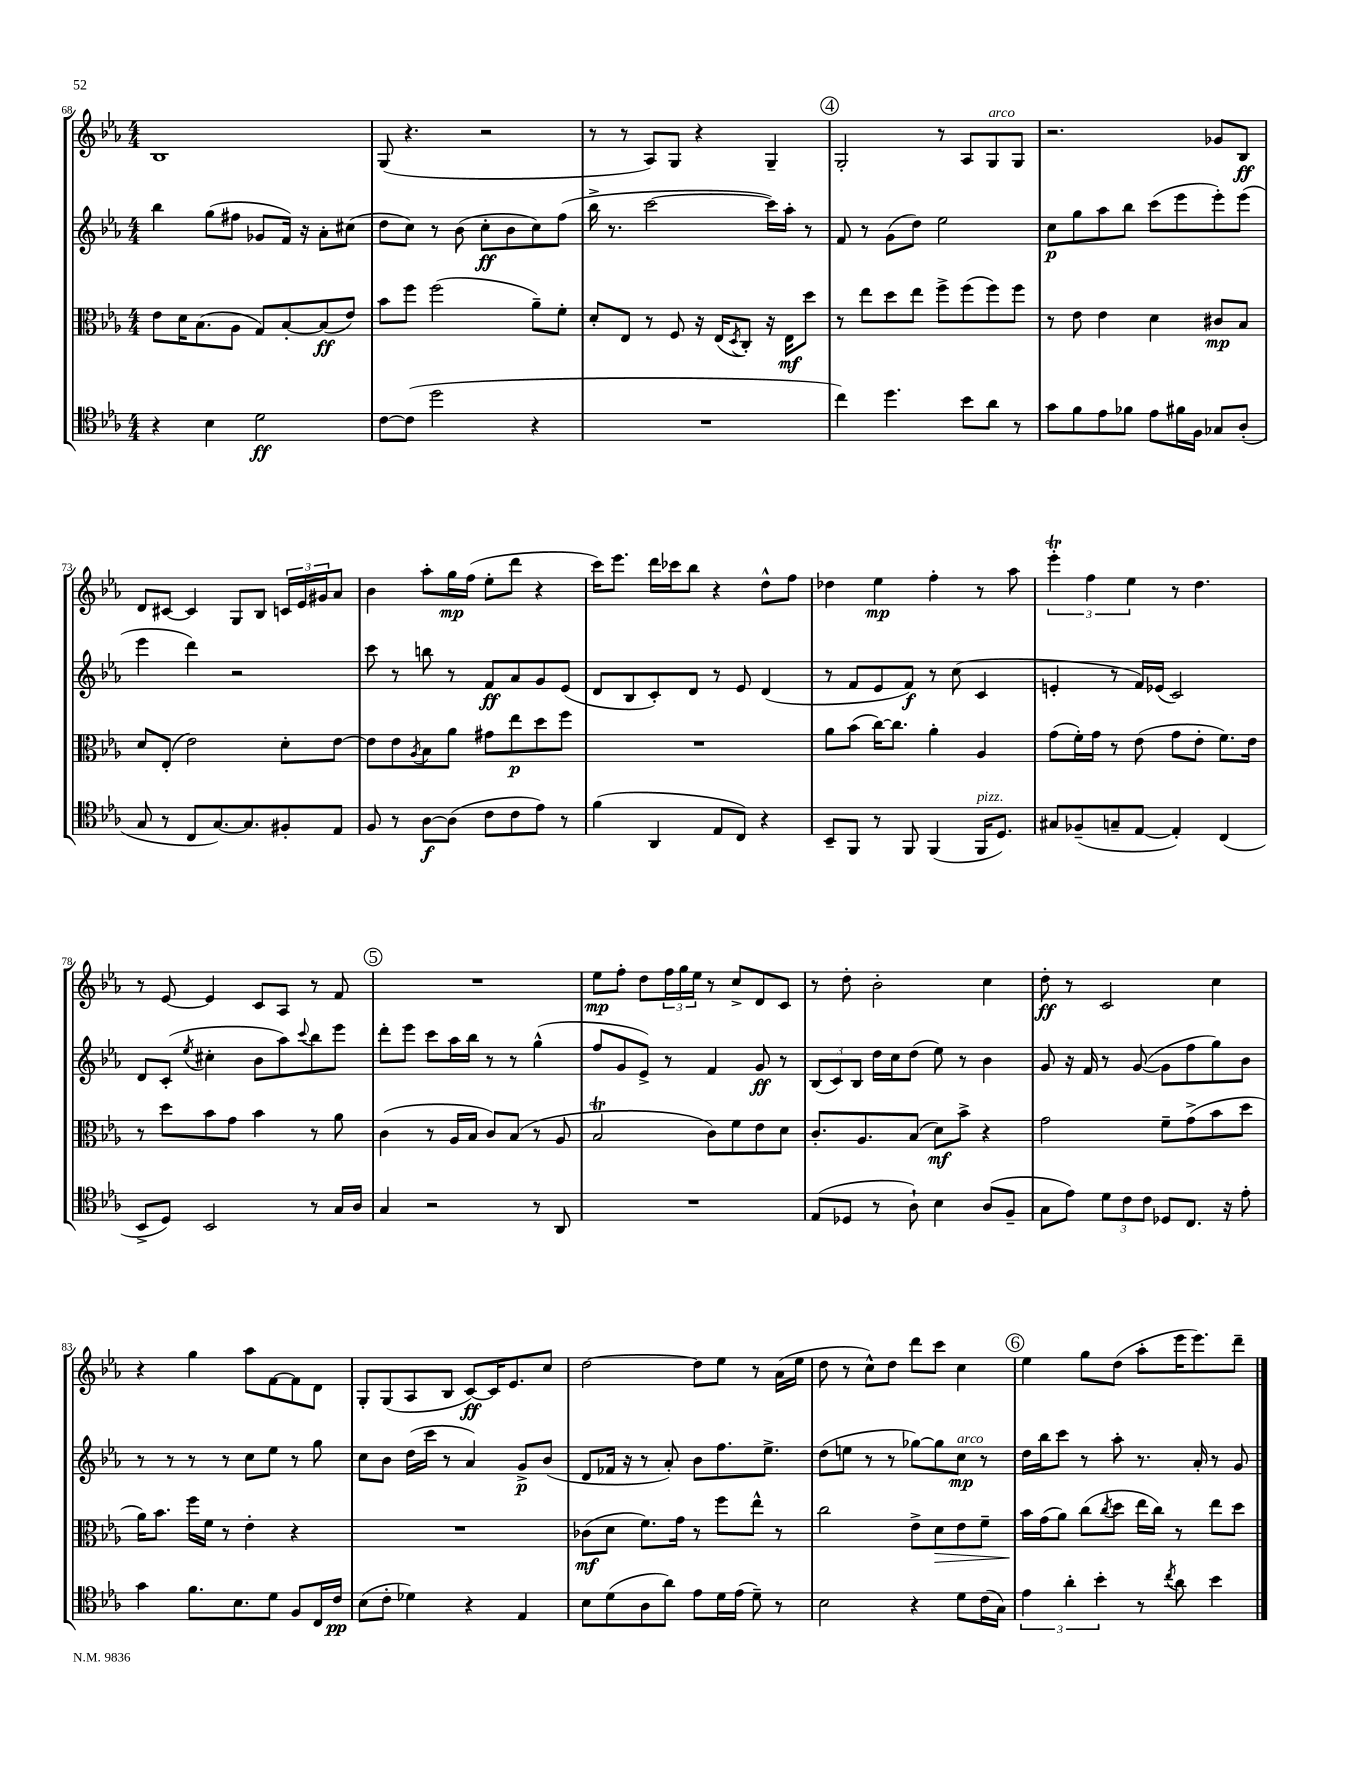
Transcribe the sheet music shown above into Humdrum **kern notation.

**kern	**kern	**kern	**kern
*staff4	*staff3	*staff2	*staff1
*clefC4	*clefC3	*clefG2	*clefG2
*k[b-e-a-]	*k[b-e-a-]	*k[b-e-a-]	*k[b-e-a-]
*M4/4	*M4/4	*M4/4	*M4/4
4r	8e-	4bb-	1B-
.	16d	.	.
.	(8.B-	.	.
4B-	.	(8gg	.
.	8A-	8ff#	.
2d	8G)	8g-	.
.	[8B-'	16f)	.
.	.	16r	.
.	(8B-]	8a-'	.
.	8e-)	(8cc#	.
=	=	=	=
[8c	8b-	8dd	(8G
(8c]	8ff	8cc)	4.r
2dd	(2ff	8r	.
.	.	(8b-	.
.	.	8cc'	2r
.	.	8b-	.
4r	8a-~)	8cc)	.
.	8f'	(8ff	.
=	=	=	=
1r	8d'	16bb-^	8r
.	.	8.r	.
.	8E-	.	8r
.	8r	[2ccc	8A-)
.	8F	.	8G
.	16r	.	4r
.	(16E-	.	.
.	8qD	.	.
.	8C')	.	.
.	16r	16ccc])	4G~
.	16E-	16aa-'	.
.	8dd	8r	.
=	=	=	=
4cc)	8r	8f	2G'
.	8ee-	8r	.
4.dd	8dd	(8g	.
.	8ee-	8dd)	.
.	8ff^	2ee-	8r
8b-	(8ff	.	8A-
8a-	8ff)	.	8G
8r	8ff	.	8G
=	=	=	=
8g	8r	8cc	2.r
8f	8e-	8gg	.
8e-	4e-	8aa-	.
8f-	.	8bb-	.
8e-	4d	(8ccc	.
16f#	.	8eee-	.
16F	.	.	.
8G-	8c#	8eee-')	8g-
(8A-'	8B-	(8eee-	8B-
=	=	=	=
8G	8d	4eee-	8d
8r	(8E-'	.	[8c#
8C	2e-)	4ddd)	4c#]
[8.G)	.	.	.
.	.	2r	8G
8.G]	.	.	.
.	.	.	8B-
8F#'	8d'	.	24c
.	.	.	24e-
.	.	.	24g#
8E-	[8e-	.	8a-
=	=	=	=
8F	8e-]	8ccc	4b-
8r	8e-	8r	.
.	8qA-	.	.
[8A-	8B-	8bb	8aa-'
(8A-]	8a-	8r	16gg
.	.	.	(16ff
8c	8g#	8f	8ee-'
8c	8ee-	8a-	8ddd
8e-)	8dd	8g	4r
8r	8ff	(8e-	.
=	=	=	=
(4f	1r	8d	16ccc)
.	.	.	8.eee-
.	.	8B-	.
4AA-	.	8c')	16ddd
.	.	.	16ccc-
.	.	8d	8bb-
8E-	.	8r	4r
8C)	.	8e-	.
4r	.	(4d	8dd^^
.	.	.	8ff
=	=	=	=
8BB-~	8a-	8r	4dd-
8FF	(8b-	8f	.
8r	[16cc)	8e-	4ee-
.	8.cc]	.	.
8FF	.	8f)	.
(4FF	4a-'	8r	4ff'
.	.	(8cc	.
16FF	4A-	4c	8r
8.D)	.	.	.
.	.	.	8aa-
=	=	=	=
8G#	(8g	4e'	6eee-'
(8F-~	16f')	.	.
.	.	.	6ff
.	16g	.	.
8G~	8r	8r	.
.	.	.	6ee-
[8E-	(8e-	16f)	.
.	.	(16e-	.
4E-'])	8g	2c)	8r
.	8e-'	.	4.dd
(4C	8.f)	.	.
.	16e-	.	.
=	=	=	=
8BB-^	8r	8d	8r
8D)	8dd	(8c'	[8e-
.	.	8qee-	.
2BB-	8b-	4cc#'	4e-]
.	8g	.	.
.	4b-	8b-	8c
.	.	8aa-)	8A-
.	.	8qqccc	.
8r	8r	8bb-	8r
16G	8a-	8eee-	8f
16A-	.	.	.
=	=	=	=
4G	(4c	8ddd'	1r
.	.	8eee-	.
2r	8r	8ccc	.
.	16A-	16aa-	.
.	16B-	16bb-	.
.	8c)	8r	.
.	(8B-	8r	.
8r	8r	(4gg^^	.
8AA-	8A-	.	.
=	=	=	=
1r	2B-	8ff	8ee-
.	.	8g	8ff'
.	.	8e-^)	8dd
.	.	8r	24ff
.	.	.	24gg
.	.	.	24ee-
.	8c)	4f	8r
.	8f	.	8cc^
.	8e-	8g	8d
.	8d	8r	8c
=	=	=	=
(8E-	8.c'	(12B-	8r
.	.	12c)	.
8D-	.	.	8dd'
.	.	12B-	.
.	8.A-	.	.
8r	.	16dd	2b-'
.	.	16cc	.
8A-`)	(8B-	(8dd	.
4B-	8d)	8ee-)	.
.	8b-^	8r	.
(8A-	4r	4b-	4cc
8F~	.	.	.
=	=	=	=
8G	2g	8g	8dd'
8e-)	.	16r	8r
.	.	16f	.
12d	.	8r	2c
12c	.	.	.
.	.	([8g	.
12c	.	.	.
8D-	8f~	8g]	.
8.C	(8g^	8ff	.
.	8b-	8gg)	4cc
16r	.	.	.
8e-'	8dd	8b-	.
=	=	=	=
4g	16a-)	8r	4r
.	8.b-	.	.
.	.	8r	.
8.f	16ff	8r	4gg
.	16f	.	.
.	8r	8r	.
8.B-	.	.	.
.	4e-'	8cc	8aa-
8d	.	8ee-	[8f
8F	4r	8r	8f]
16C	.	8gg	8d
16c	.	.	.
=	=	=	=
(8B-	1r	8cc	8G'
8c'	.	8b-	(8G
4d-)	.	(16dd	8A-
.	.	16ccc	.
.	.	8r	8B-
4r	.	4a-)	[8c)
.	.	.	16c]
.	.	.	8.e-
4E-	.	8g^	.
.	.	(8b-	8cc
=	=	=	=
8B-	(8c-	8d	[2dd
(8d	8d	16f-	.
.	.	16r	.
8A-	8.f)	8r	.
8a-)	.	8a-')	.
.	16g	.	.
8e-	8r	8b-	8dd]
16d	8ff	8.ff	8ee-
(16e-	.	.	.
8d~)	8ee-^^	.	8r
.	.	8.ee-^	.
8r	8r	.	(16a-
.	.	.	16ee-
=	=	=	=
2B-	2cc	(8dd	8dd
.	.	8ee	8r
.	.	8r	8cc^^)
.	.	8r	8dd
4r	8e-^	[8gg-)	8ddd
.	8d	8gg-]	8ccc
8d	8e-	8cc	4cc
(16c	8f~	8r	.
16G)	.	.	.
=	=	=	=
6e-	16b-	16dd	4ee-
.	(16g	16bb-	.
.	8a-)	8ccc	.
6a-'	.	.	.
.	(8cc	8r	8gg
6b-'	.	.	.
.	8qcc	.	.
.	8dd	8aa-'	(8dd
8r	16ee-	8.r	8aa-'
.	16cc)	.	.
8qcc	.	.	.
8a-	8r	.	16eee-
.	.	16a-'	8.eee-)
4b-	8ee-	8r	.
.	8dd	8g	8ddd~
==	==	==	==
*-	*-	*-	*-
